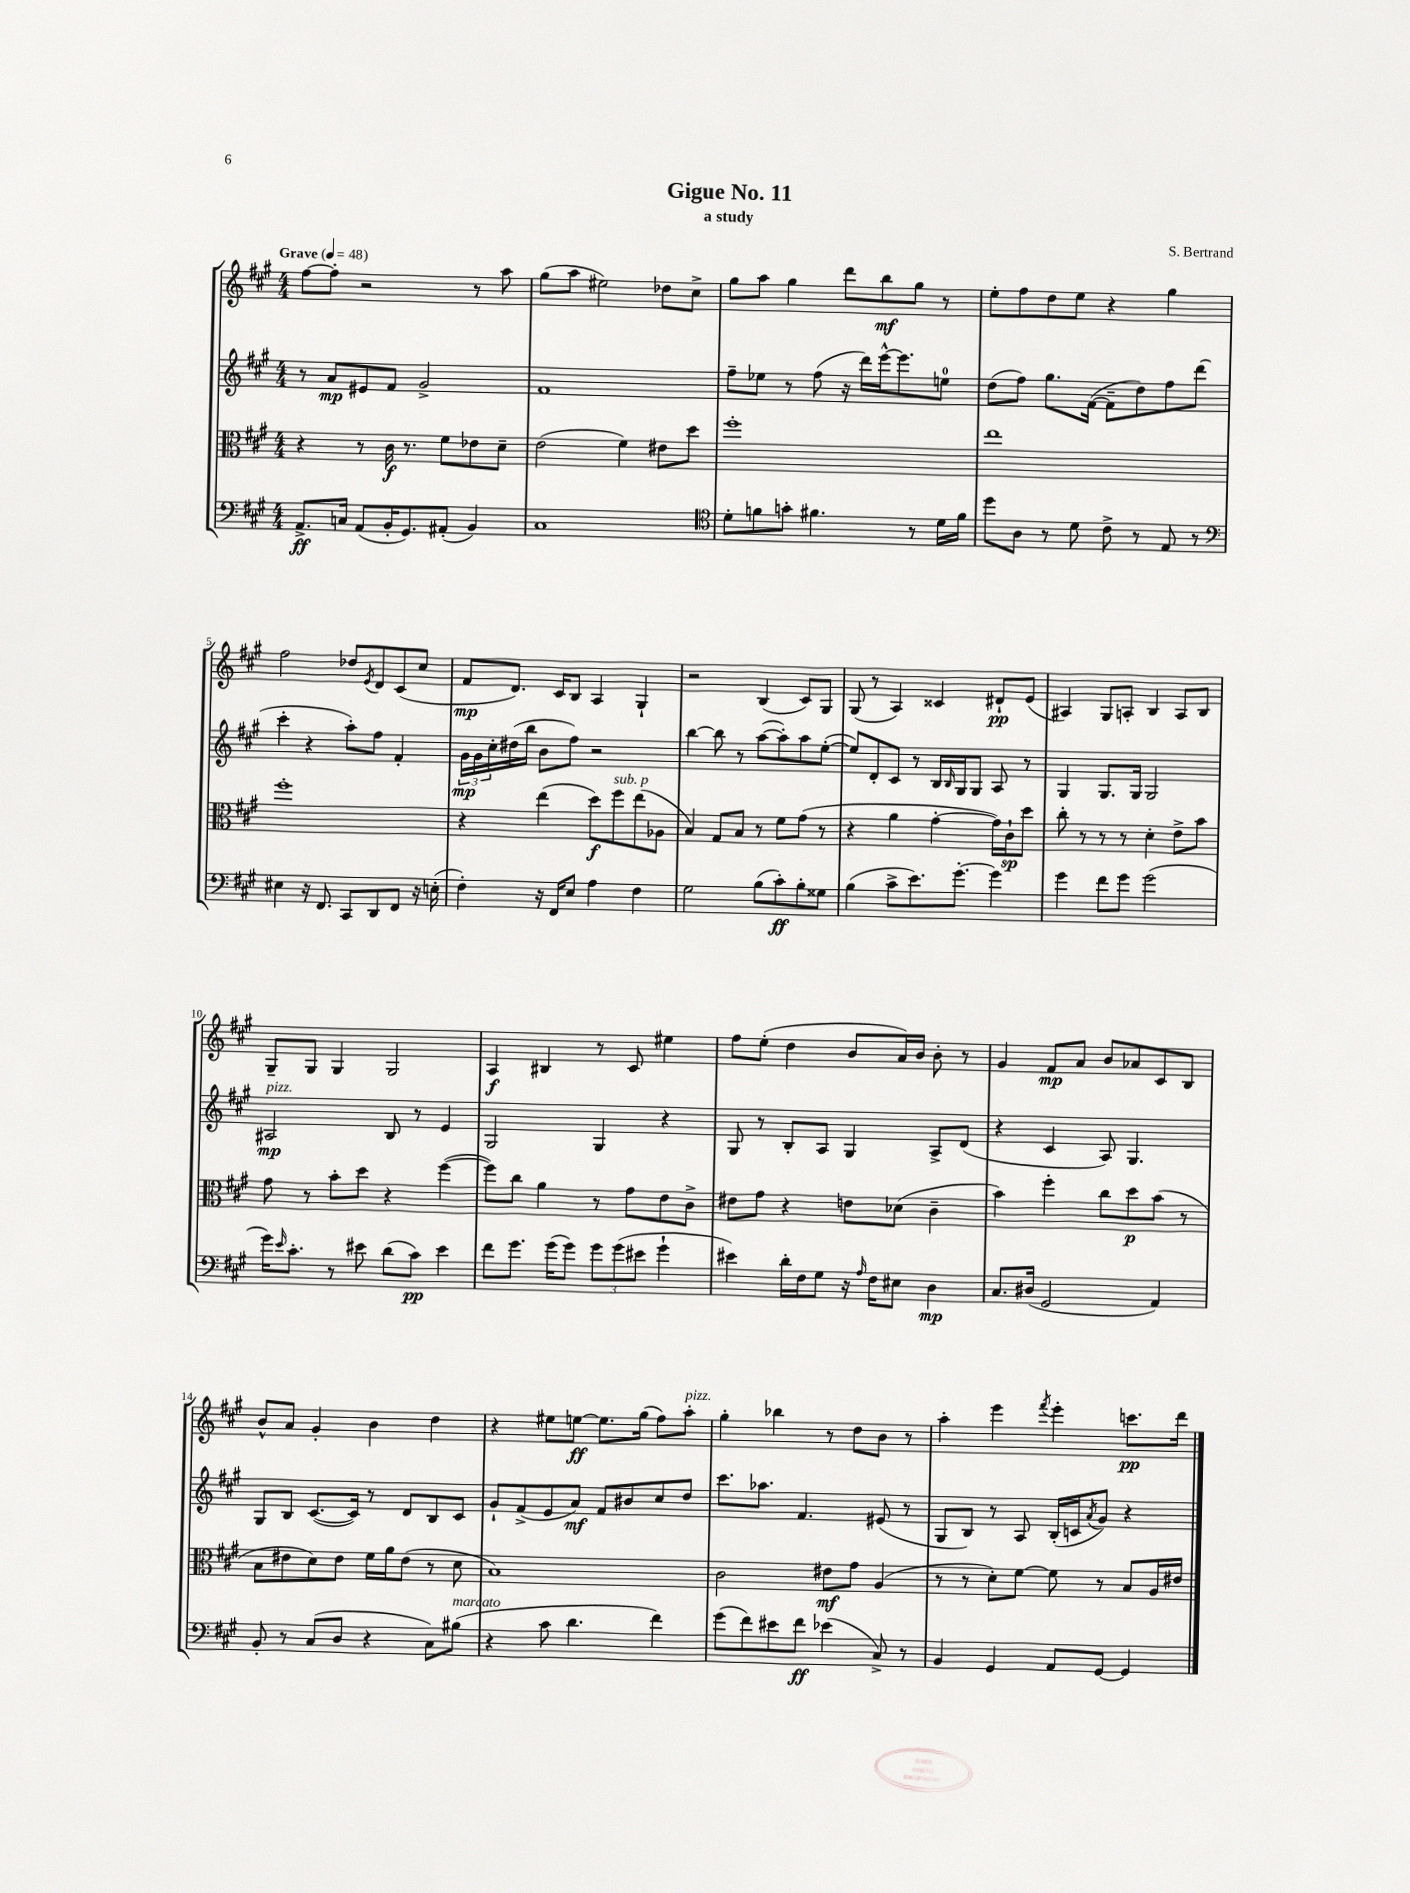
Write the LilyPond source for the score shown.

\header { title = "Gigue No. 11" composer = "S. Bertrand" subtitle = "a study" }
<<
\new StaffGroup <<
\new Staff = "s0" {
    \clef treble \key a \major \numericTimeSignature \time 4/4 \tempo "Grave" 4 = 48
    fis''8~ fis''8-. r2 r8 a''8 |
    gis''8( a''8 eis''2) des''8 cis''8-> |
    gis''8 a''8 gis''4 d'''8 b''8\mf gis''8 r8 |
    e''8-. fis''8 d''8 e''8 r4 gis''4 |
    fis''2 des''8 \acciaccatura { e'8 } d'8 cis'8( cis''8 |
    fis'8\mp d'8.) cis'16 b8 a4 gis4-! |
    r2 b4( cis'8) gis8 |
    gis8( r8 a4) cisis'4 dis'8-!\pp e'8( |
    ais4) gis8 a8-. b4 a8 b8 |
    gis8-- gis8 gis4 gis2 |
    a4\f bis4 r8 cis'8 eis''4 |
    fis''8 e''8-.( d''4 b'8 a'16) b'16 b'8-. r8 |
    gis'4 fis'8\mp a'8 b'8 aes'8 cis'8 b8 |
    b'8-^ a'8 gis'4-. b'4 d''4 |
    r4 eis''8 e''8~\ff e''8. gis''16( fis''8) a''8-.^\markup { \italic "pizz." } |
    gis''4-. bes''4 r8 d''8 b'8 r8 |
    a''4-. e'''4 \acciaccatura { fis'''8 } e'''4-. c'''8.\pp d'''16 \bar "|." |
}
\new Staff = "s1" {
    \clef treble \key a \major \numericTimeSignature \time 4/4
    r8 a'8\mp eis'8 fis'8 gis'2-> |
    fis'1 |
    fis''8-- ees''8 r8 fis''8( r16 d'''16) e'''16~-^ e'''8. e''8-0 |
    d''8( fis''8) gis''8. fis'16~( fis'8-- d''8) fis''8 d'''8( |
    cis'''4-. r4 a''8-.) fis''8 fis'4-. |
    \tuplet 3/2 { gis'16\mp gis'16 cis''16-. } dis''16( b''16 b'8 fis''8) r2 |
    b''4~ b''8 r8 a''8~( a''8-.) a''8 e''8~-.( |
    e''8) d'8-. cis'8 r8 b16 \grace { b16 } gis16 gis8 a8 r8 |
    gis4 gis8. gis16 gis2 |
    ais2\mp^\markup { \italic "pizz." } b8 r8 e'4 |
    gis2 gis4 r4 |
    gis8 r8 b8-. a8 gis4 a8-> d'8( |
    r4 cis'4 a8) gis4. |
    gis8 b8 cis'8.~( cis'16) r8 d'8 b8 cis'8 |
    gis'8-! fis'8->( e'8 a'8\mf) fis'8 bis'8 cis''8 d''8 |
    cis'''8. aes''8. fis'4. eis'8( r8 |
    gis8 b8) r8 a8 b16-.( c'16 \acciaccatura { a'8 } gis'8) r4 \bar "|." |
}
\new Staff = "s2" {
    \clef alto \key a \major \numericTimeSignature \time 4/4
    r4 r8 cis'16\f r8. fis'8 ees'8 d'8-- |
    e'2( fis'4) eis'8 d''8 |
    fis''1-. |
    e''1 |
    fis''1-. |
    r4 e''4( d''8\f) fis''8^\markup { \italic "sub. p" } e''8( aes8 |
    b4) gis8 b8 r8 fis'8 gis'8( r8 |
    r4 a'4 gis'4~-. gis'16) cis'16-!\sp d''8 |
    cis''8-. r8 r8 r8 d'4-. e'8-> b'8 |
    gis'8 r8 b'8-. d''8 r4 fis''4~( |
    fis''8) cis''8 a'4 r8 gis'8 e'8 cis'8-> |
    eis'8 gis'8 r4 e'8 des'8( cis'4-- |
    b'4) fis''4-. cis''8 d''8\p b'8( r8 |
    b8 eis'8 d'8) eis'8 fis'16 a'16 eis'8( r8 d'8 |
    b1) |
    cis'2 eis'8\mf gis'8 a4( |
    r8 r8 d'8-.) fis'8~ fis'8 r8 b8 a16 eis'16 \bar "|." |
}
\new Staff = "s3" {
    \clef bass \key a \major \numericTimeSignature \time 4/4
    a,8.->\ff c16 a,8( b,16-. gis,8.) ais,8-.( b,4) |
    cis1 |
    \clef tenor d'8-. f'8 g'8-. fis'4. r8 d'16 fis'16 |
    d''8 a8 r8 d'8 cis'8-> r8 e8 r8 |
    \clef bass eis4 r16 fis,8. cis,8 d,8 fis,8 r16 e16-.( |
    fis4-.) r16 fis,16 e8 a4 fis4 |
    gis2 b8( cis'8-.\ff) b8-. gisis8 |
    b4( cis'8-> e'8.) gis'8.~-. gis'4 |
    gis'4 fis'8 gis'8 gis'2( |
    gis'16) \grace { e'16 } cis'8.-. r8 eis'8 d'8( cis'8\pp) eis'4 |
    fis'8 gis'8. gis'16( gis'8) \tuplet 3/2 { gis'8 gis'8( eis'8 } gis'4-! |
    eis'4) d'16-. fis16 gis8 r16 \grace { a16 } fis16 eis8 d4\mp |
    cis8. dis16( gis,2 a,4) |
    b,8-. r8 cis8( d8 r4 cis8) bis8^\markup { \italic "marcato" }( |
    r4 cis'8 d'4. fis'4) |
    gis'8( fis'8) eis'8 fis'8\ff ees'4( cis8->) r8 |
    b,4 gis,4 a,8 gis,8~ gis,4 \bar "|." |
}
>>
>>
